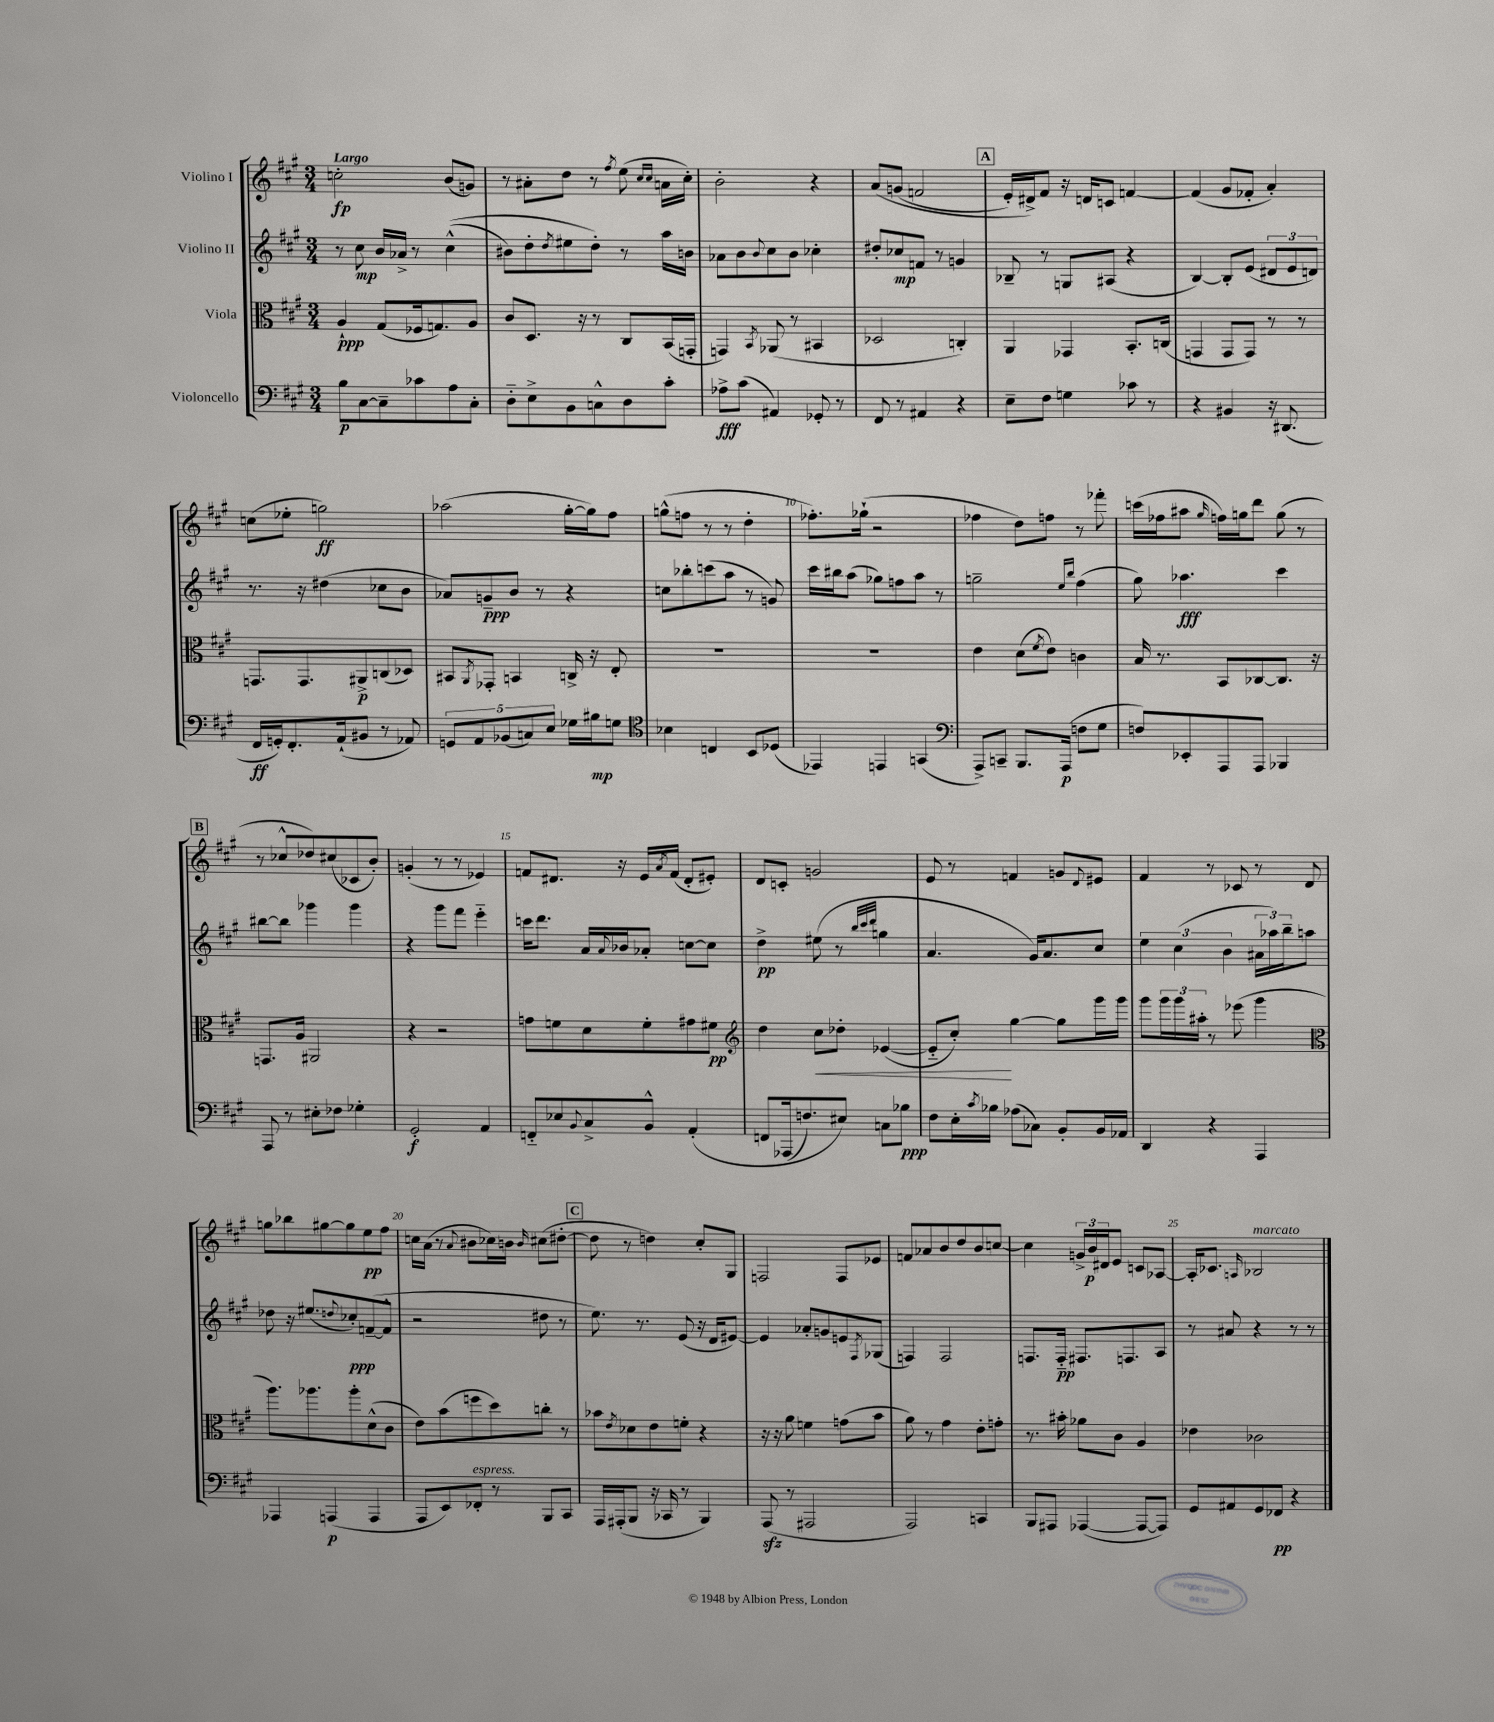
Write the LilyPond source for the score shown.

<<
\new StaffGroup <<
\new Staff = "s0" \with { instrumentName = "Violino I" } {
    \clef treble \key a \major \numericTimeSignature \time 3/4 \tempo "Largo"
    c''2-.\fp b'8( g'8) |
    r8 ais'8-. d''8 r8 \acciaccatura { fis''8 } e''8( \grace { cis''16 cis''16 } a'16 cis''16-.) |
    b'2-. r4 |
    a'8\( g'8( f'2 |
    \mark \markup { \box "A" } e'16-.) dis'16->\) fis'8 r16 d'16 c'8 f'4~ |
    f'4( gis'8 fes'8-. a'4-.) |
    c''8( ees''8-. g''2\ff) |
    aes''2( gis''16~-. gis''16) fis''8 |
    g''8-^( f''8 r8 r8 d''4-. |
    fes''8.-.) ges''16-!( r2 |
    fes''4 d''8) f''8 r8 fes'''8-. |
    c'''16( fes''16 ais''8 \grace { gis''16 } f''16) g''16 d'''8 g''8( r8 |
    \mark \markup { \box "B" } r8 ces''8-^ des''8) cis''8( ces'8 b'8-.) |
    g'4-.( r8 r8 ees'4) |
    f'8 dis'8. r16 e'16 \acciaccatura { a'8 } f'16( dis'8-. eis'8-.) |
    d'8 c'8-. g'2 |
    e'8 r8 f'4 g'8 \appoggiatura { d'8 } eis'8 |
    fis'4 r8 ces'8 r8 d'8 |
    g''8 bes''8 gis''8~ gis''8 e''8\pp fis''8 |
    c''16 a'16( r8 \appoggiatura { a'8 } bis'8 ces''16) b'16 \grace { b'16 } cis''8( dis''8~-. |
    \mark \markup { \box "C" } dis''8 r8 d''4) cis''8-. gis8 |
    f2 f8 ees'8 |
    f'8 aes'8 b'8 d''8 b'8 c''8~ |
    c''4 \tuplet 3/2 { g'16-> b'16\p dis'16 } e'8 c'8 aes8~ |
    aes16-. ces'8. \grace { a16 } bes2^\markup { \italic "marcato" } \bar "|." |
}
\new Staff = "s1" \with { instrumentName = "Violino II" } {
    \clef treble \key a \major \numericTimeSignature \time 3/4
    r8 cis''8\mp b'16 aes'16-> r8 cis''4-^(\( |
    bis'8) d''8-. \acciaccatura { d''8 } eis''8 d''8-.\) r8 a''16 b'16 |
    aes'8 b'8 \appoggiatura { b'8 } cis''8 b'8 ces''4-. |
    dis''8-. ces''8\mp f'8 r8 g'4 |
    \mark \markup { \box "A" } bes8-- r8 g8 ais8( r4 |
    b4~) b8-. e'8( \tuplet 3/2 { dis'8 e'8 d'8) } |
    r8. r16 dis''4( ces''8 b'8 |
    aes'8) g'8--\ppp b'8 r8 r4 |
    c''8 bes''8-. c'''8( a''8 r8 g'8) |
    cis'''16 bis''16 a''8( ges''8) f''8 a''8 r8 |
    g''2-- \grace { e''16 b''16 } fis''4( |
    gis''8) aes''4.\fff cis'''4 |
    \mark \markup { \box "B" } bis''8~ bis''8 ges'''4 ges'''4 |
    r4 gis'''8 fis'''8 e'''4-_ |
    c'''16 d'''8. a'16 \appoggiatura { a'8 } bes'16 aes'8-. c''8~ c''8 |
    d''4->\pp eis''8( r8 \grace { b''32 cis'''32 d'''32 } g''4 |
    a'4. gis'16) a'8. cis''8 |
    \tuplet 3/2 { e''4 cis''4( b'4 } \tuplet 3/2 { ais'16 aes''16) b''16-- } a''8 |
    des''8 r16 eis''8.( \appoggiatura { d''8 } ces''8-.\ppp) f'8~--( f'8-^ |
    r2 dis''8 r8 |
    \mark \markup { \box "C" } e''8.) r8. e'8( r16 d'16 eis'8~) |
    eis'4 aes'8-. g'8 e'8 \acciaccatura { fis8 } ges8( |
    f4) f2 |
    f8. f16-_\pp fis8. f8. a8 |
    r8 ais'8 r4 r8 r8 \bar "|." |
}
\new Staff = "s2" \with { instrumentName = "Viola" } {
    \clef alto \key a \major \numericTimeSignature \time 3/4
    a4-!\ppp gis8( fes16 g8.) a8 |
    cis'8 d8. r16 r8 cis8 b,16( g,16-. |
    g,4) \acciaccatura { b,8 } aes,8( r8 bis,4 |
    des2 c4-.) |
    \mark \markup { \box "A" } a,4 ges,4 b,8.-. c16( |
    g,4 g,8 g,8) r8 r8 |
    g,8. g,8. ais,8->\p c8( des8) |
    bis,8 \acciaccatura { a,8 } ges,8-. b,4 c16-> r16 e8-. |
    R2. |
    R2. |
    e'4 d'8( \acciaccatura { fis'8 } e'8) c'4 |
    b16 r8. b,8 ces8~ ces8. r16 |
    \mark \markup { \box "B" } g,8. a16 ais,2 |
    r4 r2 |
    g'8 f'8 d'8 f'8-. gis'8 fis'8\pp |
    \clef treble d''4 cis''8\< des''8-. ees'4~( |
    ees'8-_ cis''8-.\!) gis''4~ gis''8 gis'''16 gis'''16 |
    gis'''8 \tuplet 3/2 { gis'''16 gis'''16 ais''16-. } r8 ees'''8( gis'''4 |
    \clef alto a''8.) aes''8. aes''8-. d'8-^( cis'8 |
    e'8) b'8( f''8 d''8) c''8-. r8 |
    \mark \markup { \box "C" } bes'8 \acciaccatura { e'8 } des'8 e'8 f'8-. r4 |
    r16 r16 a'8 f'4 g'8( b'8 |
    a'8) r8 gis'4 e'8-. g'8-. |
    r8. bis'16-. aes'8 cis'8 a4 |
    ees'4 ces'2 \bar "|." |
}
\new Staff = "s3" \with { instrumentName = "Violoncello" } {
    \clef bass \key a \major \numericTimeSignature \time 3/4
    b8\p cis8~ cis8-- ces'8 a8 cis8-. |
    d8-_ e8-> b,8 c8-^ d8 cis'8-. |
    aes8->\fff cis'8( ais,4) ges,8-. r8 |
    fis,8 r8 ais,4 r4 |
    \mark \markup { \box "A" } e8-- fis8 g4 ces'8 r8 |
    r4 bis,4 r16 dis,8.( |
    fis,16\ff g,16-.) fis,8.-. a,16-!( bis,8 r8 aes,8) |
    \tuplet 5/4 { g,8 a,8 bes,8( c8) e8 } ges16 bis16\mp g8 |
    \clef tenor bes4 c4 b,8 des8( |
    ees,4) e,4 g,4( |
    \clef bass a,,8->) c,8-- b,,8. a,,16\p( f8 gis8 |
    f8) ees,8-. a,,8 a,,8 bes,,4 |
    \mark \markup { \box "B" } a,,8 r8 eis8-. fes8 ges4-. |
    gis,2-.\f a,4 |
    f,8-_ ees8 \appoggiatura { b,8 } cis8-> b,8-^ a,4-.\( |
    f,8 aes,,16( f8.) eis8\) c8 bes8\ppp |
    fis8 e16-. \acciaccatura { cis'8 } bes16 aes8( ces8) b,8-. b,16 aes,16 |
    d,4 r4 a,,4 |
    aes,,4 a,,4\p( a,,4 |
    a,,8 e,8) fes,8-.^\markup { \italic "espress." } r8 b,,8 cis,8 |
    \mark \markup { \box "C" } a,,16 ais,,16-.( b,,8 r16 ces,16 r8 b,,4) |
    a,,8\sfz( r8 ais,,2 |
    a,,2) c,4 |
    b,,8 ais,,8 aes,,4~( aes,,8~ aes,,8) |
    gis,8 ais,8 gis,8 fes,8\pp r4 \bar "|." |
}
>>
>>
\layout { \context { \Score \override BarNumber.break-visibility = ##(#f #t #t) barNumberVisibility = #(every-nth-bar-number-visible 5) } }
